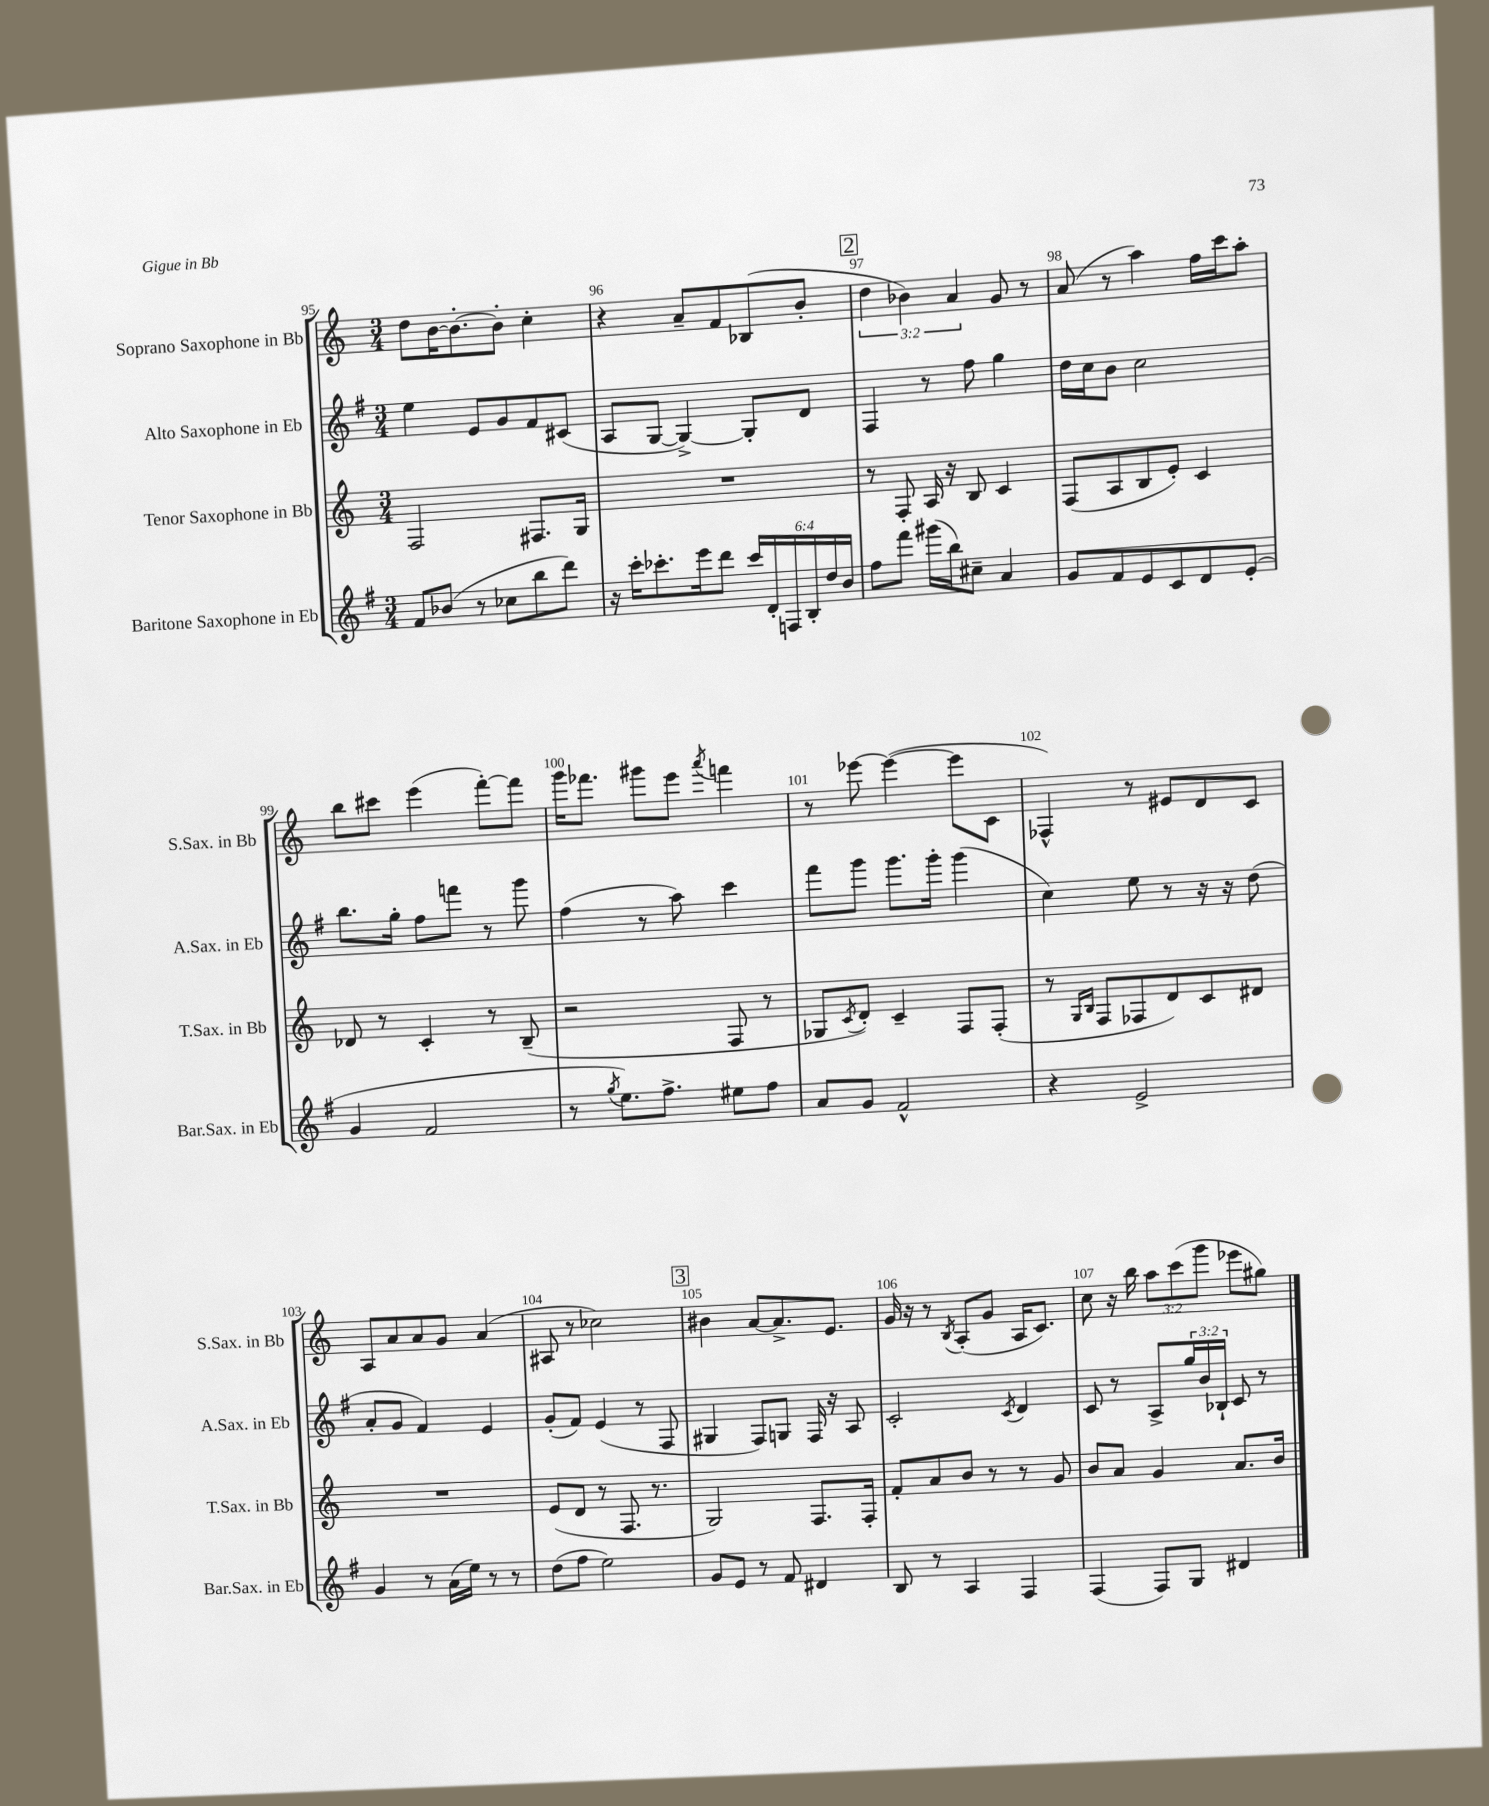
<<
\new StaffGroup <<
\new Staff = "s0" \with { instrumentName = "Soprano Saxophone in Bb" shortInstrumentName = "S.Sax. in Bb" } {
    \clef treble \key c \major \numericTimeSignature \time 3/4 \override Staff.TupletNumber.text = #tuplet-number::calc-fraction-text
    d''8 b'16~ b'8.~-. b'8-. c''4-. |
    r4 a'8-- f'8 bes8( b'8-. |
    \mark \markup { \box "2" } \tuplet 3/2 { d''4 bes'4) a'4 } g'8 r8 |
    a'8( r8 a''4) f''16 c'''16 a''8-. |
    b''8 cis'''8 e'''4( f'''8~-.) f'''8 |
    g'''16 fes'''8. gis'''8 e'''8 \acciaccatura { a'''8 } f'''4 |
    r8 ees'''8~ ees'''4~( ees'''8 c'8 |
    fes4-^) r8 eis'8 d'8 c'8 |
    a8 a'8 a'8 g'8 a'4( |
    ais8 r8 ces''2) |
    \mark \markup { \box "3" } bis'4 a'8~ a'8.-> e'8. |
    g'16 r16 r8 \acciaccatura { b8 } a8-.( g'8 a16 c'8.) |
    c''8 r16 b''16 \tuplet 3/2 { a''8 c'''8( g'''8 } ees'''8 gis''8) \bar "|." |
}
\new Staff = "s1" \with { instrumentName = "Alto Saxophone in Eb" shortInstrumentName = "A.Sax. in Eb" } {
    \clef treble \key g \major \numericTimeSignature \time 3/4 \override Staff.TupletNumber.text = #tuplet-number::calc-fraction-text
    e''4 e'8 g'8 fis'8 cis'8( |
    a8 g8~ g4~->) g8-. d'8 |
    \mark \markup { \box "2" } fis4 r8 fis''8 g''4 |
    d''16 c''16 b'8 c''2 |
    b''8. g''16-. fis''8 f'''8 r8 g'''8 |
    fis''4( r8 a''8) c'''4 |
    fis'''8 g'''8 g'''8. g'''16-. g'''4( |
    c''4) e''8 r8 r16 r16 d''8( |
    a'8-. g'8 fis'4) e'4 |
    g'8-.( fis'8) e'4( r8 fis8 |
    \mark \markup { \box "3" } gis4 fis8) g8 fis16 r16 a8 |
    c'2-. \acciaccatura { c'8 } d'4 |
    c'8 r8 a8-> \tuplet 3/2 { g''16 b'16 bes16-! } c'8 r8 \bar "|." |
}
\new Staff = "s2" \with { instrumentName = "Tenor Saxophone in Bb" shortInstrumentName = "T.Sax. in Bb" } {
    \clef treble \key c \major \numericTimeSignature \time 3/4
    f2 fis8. g16 |
    R2. |
    \mark \markup { \box "2" } r8 f8-. a16 r16 b8 c'4 |
    f8( a8 b8 e'8-.) c'4 |
    des'8 r8 c'4-. r8 b8--( |
    r2 f8 r8 |
    ges8 \acciaccatura { c'8 } d'8-.) c'4-- f8 f8-.( |
    r8 \grace { g16 b16 } f8 fes8 d'8) c'8 dis'8 |
    R2. |
    e'8( d'8 r8 f8. r8. |
    \mark \markup { \box "3" } g2) f8. f16-. |
    f'8-. a'8 b'8 r8 r8 g'8 |
    b'8 a'8 g'4 a'8. b'16 \bar "|." |
}
\new Staff = "s3" \with { instrumentName = "Baritone Saxophone in Eb" shortInstrumentName = "Bar.Sax. in Eb" } {
    \clef treble \key g \major \numericTimeSignature \time 3/4 \override Staff.TupletNumber.text = #tuplet-number::calc-fraction-text
    fis'8 bes'8( r8 ces''8 b''8 d'''8) |
    r16 c'''16-. ces'''8.-. e'''16 d'''8 \tuplet 6/4 { ces'''16 d'16-. f16 b16-. d''16 b'16 } |
    \mark \markup { \box "2" } fis''8 fis'''8 gis'''16( b''16) cis''8-- a'4 |
    g'8 fis'8 e'8 c'8 d'8 e'8-.( |
    g'4 fis'2 |
    r8 \acciaccatura { g''8 } e''8.) fis''8.-> eis''8 fis''8 |
    a'8 g'8 fis'2-^ |
    r4 e'2-> |
    g'4 r8 a'16( e''16) r8 r8 |
    d''8( fis''8 e''2) |
    \mark \markup { \box "3" } g'8 e'8 r8 fis'8 dis'4 |
    b8 r8 a4 fis4 |
    fis4( fis8) g8 dis'4 \bar "|." |
}
>>
>>
\layout { \context { \Score currentBarNumber = #95 \override BarNumber.break-visibility = ##(#f #t #t) barNumberVisibility = #all-bar-numbers-visible } }
